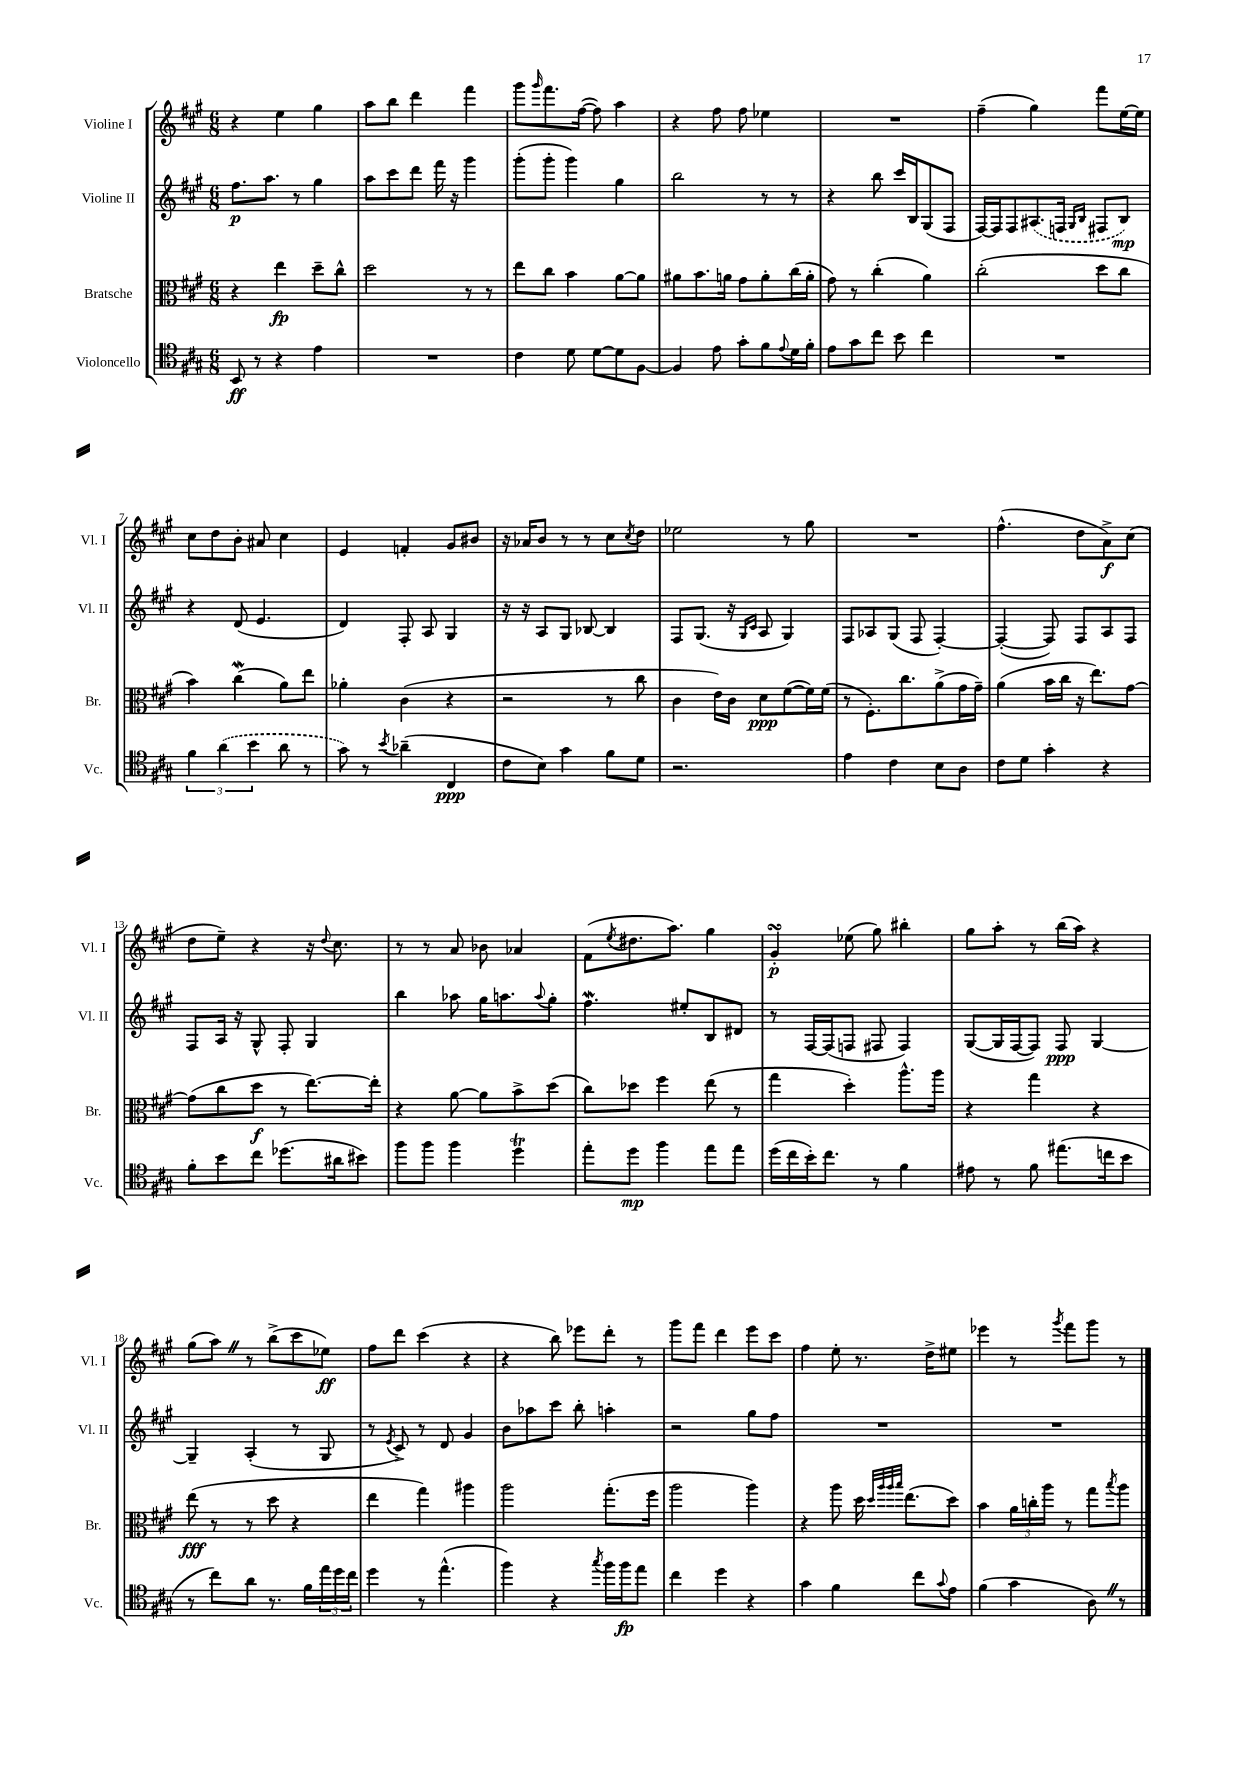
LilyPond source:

<<
\new StaffGroup <<
\new Staff = "s0" \with { instrumentName = "Violine I" shortInstrumentName = "Vl. I" } {
    \clef treble \key a \major \numericTimeSignature \time 6/8
    r4 e''4 gis''4 |
    a''8 b''8 d'''4 fis'''4 |
    gis'''8 \grace { gis'''16 } fis'''8. fis''16~( fis''8) a''4 |
    r4 fis''8 fis''8 ees''4 |
    R2. |
    fis''4--( gis''4) fis'''8 e''16~ e''16 |
    cis''8 d''8 b'8-. ais'8 cis''4 |
    e'4 f'4-. gis'8 bis'8 |
    r16 aes'16 b'8 r8 r8 cis''8 \acciaccatura { cis''8 } d''8 |
    ees''2 r8 gis''8 |
    R2. |
    fis''4.-^( d''8 a'8->\f) cis''8( |
    d''8 e''8--) r4 r16 \appoggiatura { d''8 } cis''8. |
    r8 r8 a'8 bes'8 aes'4 |
    fis'8( \acciaccatura { e''8 } dis''8. a''8.) gis''4 |
    gis'4-.\turn\p ees''8( gis''8) bis''4-. |
    gis''8 a''8-. r8 b''16( a''16) r4 |
    gis''8( a''8) \once \override BreathingSign.text = \markup { \musicglyph "scripts.caesura.straight" } \breathe r8 b''8->( cis'''8 ees''8\ff) |
    fis''8 d'''8 cis'''4( r4 |
    r4 b''8) ees'''8 d'''8-. r8 |
    gis'''8 fis'''8 d'''4 e'''8 cis'''8 |
    fis''4 e''8-. r8. d''16-> eis''8 |
    ees'''4 r8 \acciaccatura { gis'''8 } fis'''8 gis'''8 r8 \bar "|." |
}
\new Staff = "s1" \with { instrumentName = "Violine II" shortInstrumentName = "Vl. II" } {
    \clef treble \key a \major \numericTimeSignature \time 6/8
    fis''8.\p a''8. r8 gis''4 |
    a''8 cis'''8 d'''8 fis'''16 r16 gis'''4 |
    gis'''8-.( gis'''8-. gis'''4) gis''4 |
    b''2 r8 r8 |
    r4 b''8 cis'''16 b16 gis8( fis8 |
    fis16~) fis16 fis8 \once \slurDashed ais8.( f16 \grace { gis16 b16 } fis8 b8\mp) |
    r4 d'8( e'4. |
    d'4) fis8-. a8 gis4 |
    r16 r16 a8 gis8 bes8~ bes4 |
    fis8 gis8.( r16 \grace { gis16 cis'16 } a8 gis4) |
    fis8 aes8 gis8( fis8 fis4~-.) |
    fis4~-.( fis8) fis8 a8 fis8 |
    fis8 a16 r16 gis8-^ fis8-. gis4 |
    b''4 aes''8 gis''16 a''8. \appoggiatura { a''8 } gis''8-. |
    fis''4.\mordent eis''8-. b8 dis'8 |
    r8 fis16~ fis16( f8 fis8 fis4) |
    gis8~( gis16 fis16~ fis8) fis8\ppp gis4~ |
    gis4-- a4-.( r8 gis8 |
    r8 \acciaccatura { e'8 } cis'8->) r8 d'8 gis'4 |
    b'8 aes''8 cis'''8 b''8-. a''4-. |
    r2 gis''8 fis''8 |
    R2. |
    R2. \bar "|." |
}
\new Staff = "s2" \with { instrumentName = "Bratsche" shortInstrumentName = "Br." } {
    \clef alto \key a \major \numericTimeSignature \time 6/8
    r4 e''4\fp d''8-- cis''8-^ |
    d''2 r8 r8 |
    e''8 cis''8 b'4 a'8~ a'8 |
    ais'8 b'8. a'16 gis'8 a'8-. cis''16( a'16-. |
    gis'8) r8 cis''4-.( a'4) |
    cis''2-.( d''8 cis''8 |
    b'4) cis''4\mordent( a'8) e''8 |
    aes'4-. cis'4( r4 |
    r2 r8 cis''8 |
    cis'4 e'16) cis'16 d'8\ppp fis'8~( fis'16) fis'16( |
    r8 fis8.-.) cis''8. a'8->( gis'16 gis'16--) |
    a'4( b'16 cis''16 r16 e''8.) gis'8~ |
    gis'8( cis''8 d''8\f r8 e''8.~) e''16-. |
    r4 a'8~ a'8 b'8-> d''8( |
    cis''8) des''8 fis''4 e''8( r8 |
    gis''4 d''4-.) a''8.-^ a''16 |
    r4 gis''4 r4 |
    e''8\fff( r8 r8 d''8 r4 |
    e''4 gis''4) ais''4 |
    a''2 gis''8.-.( fis''16 |
    a''2 a''4) |
    r4 a''8 d''16 \grace { d''32 a''32 a''32 b''32 } e''8.( d''8) |
    b'4 \tuplet 3/2 { a'16 c''16-. a''16 } r8 gis''8 \acciaccatura { b''8 } a''8 \bar "|." |
}
\new Staff = "s3" \with { instrumentName = "Violoncello" shortInstrumentName = "Vc." } {
    \clef tenor \key a \major \numericTimeSignature \time 6/8
    b,8\ff r8 r4 e'4 |
    R2. |
    cis'4 d'8 d'8~ d'8 fis8~ |
    fis4 e'8 gis'8-. fis'8 \appoggiatura { e'8 } d'16 fis'16-. |
    e'8 gis'8 cis''8 b'8 cis''4 |
    R2. |
    \tuplet 3/2 { fis'4 \once \slurDashed a'4( b'4 } a'8 r8 |
    gis'8) r8 \acciaccatura { b'8 } aes'4--( cis4\ppp |
    cis'8 b8) gis'4 fis'8 d'8 |
    r2. |
    e'4 cis'4 b8 a8 |
    cis'8 d'8 gis'4-. r4 |
    fis'8-. b'8 cis''8 des''8.( ais'16 bis'8) |
    fis''8 fis''8 fis''4 d''4\trill |
    e''8-. d''8\mp fis''4 e''8 e''8 |
    d''16( cis''16 b'16-.) cis''8. r8 fis'4 |
    eis'8 r8 fis'8 eis''8.( c''16 b'8 |
    r8 cis''8) a'8 r8. fis'16 \tuplet 3/2 { e''16 d''16 cis''16 } |
    d''4 r8 e''4.-^( |
    fis''4) r4 \acciaccatura { gis''8 } fis''16 fis''16\fp e''8 |
    cis''4 d''4 r4 |
    gis'4 fis'4 cis''8 \appoggiatura { gis'8 } e'8 |
    fis'4( gis'4 a8) \once \override BreathingSign.text = \markup { \musicglyph "scripts.caesura.straight" } \breathe r8 \bar "|." |
}
>>
>>
